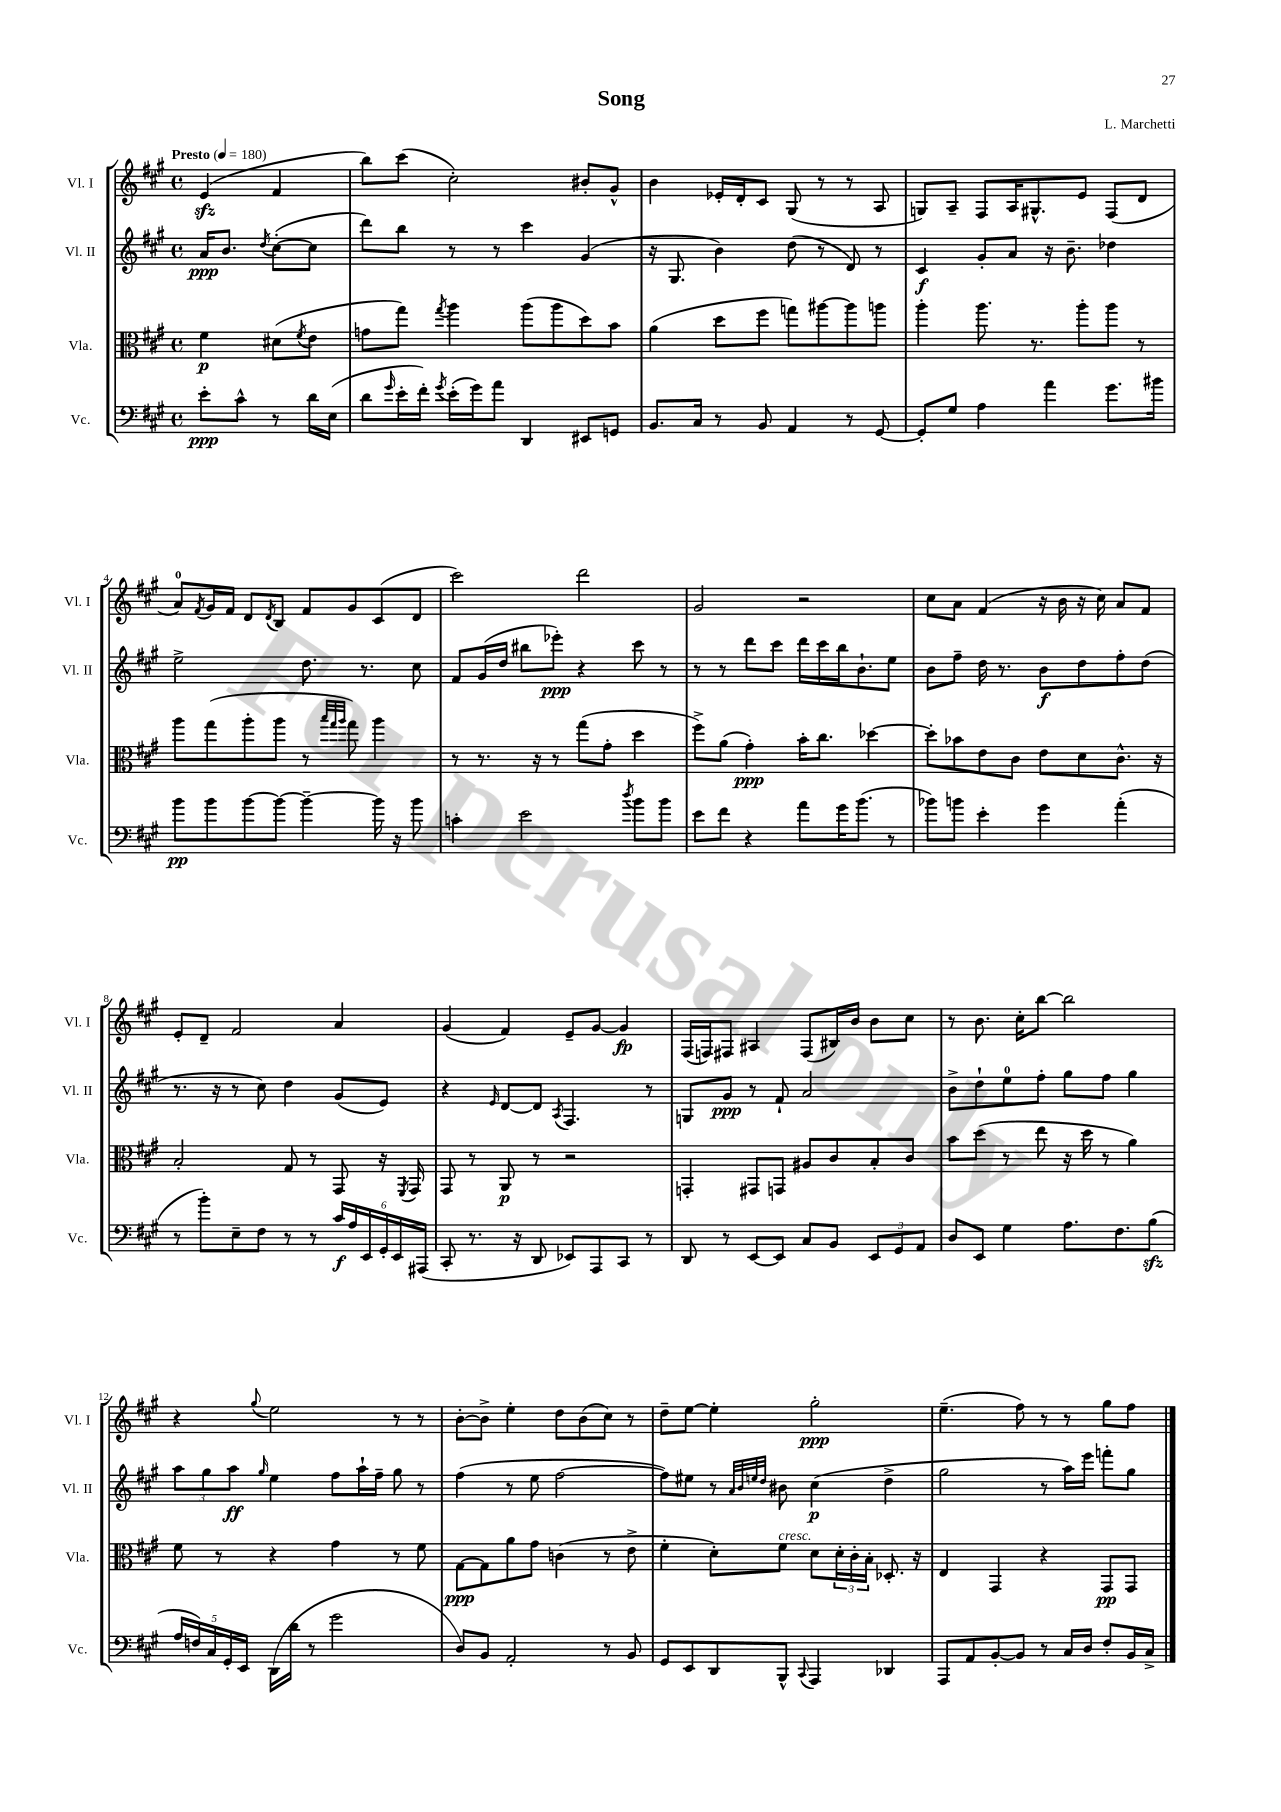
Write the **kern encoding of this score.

**kern	**dynam	**kern	**dynam	**kern	**dynam	**kern	**dynam
*part4	*part4	*part3	*part3	*part2	*part2	*part1	*part1
*staff4	*staff4	*staff3	*staff3	*staff2	*staff2	*staff1	*staff1
*I"Vc.	*	*I"Vla.	*	*I"Vl. II	*	*I"Vl. I	*
*I'Vc.	*	*I'Vla.	*	*I'Vl. II	*	*I'Vl. I	*
*clefF4	*	*clefC3	*	*clefG2	*	*clefG2	*
*k[f#c#g#]	*	*k[f#c#g#]	*	*k[f#c#g#]	*	*k[f#c#g#]	*
*M4/4	*	*M4/4	*	*M4/4	*	*M4/4	*
*met(c)	*	*met(c)	*	*met(c)	*	*met(c)	*
*MM180	*	*MM180	*	*MM180	*	*MM180	*
=	=	=	=	=	=	=	=
!	!	!	!	!	!	!LO:TX:a:B:t=Presto	!
8e'\L	ppp	4f#\	p	16a/KL	ppp	(4ezz/	.
.	.	.	.	8.b/J	.	.	.
8c#^^\J	.	.	.	.	.	.	.
.	.	.	.	8qdd/	.	.	.
8r	.	(8d#X\L	.	([8cc#'\L	.	4f#/	.
.	.	8qf#/	.	.	.	.	.
16d\LL	.	8e\J	.	8cc#\J]	.	.	.
(16E\JJ	.	.	.	.	.	.	.
=1	=1	=1	=1	=1	=1	=1	=1
8d\L	.	8gn\L	.	8ddd\L)	.	8bb\L)	.
16qqg#/	.	.	.	.	.	.	.
16e'\L	.	8gg#\J)	.	8bb\J	.	(8ccc#\J	.
16f#'\JJ)	.	.	.	.	.	.	.
8qg#/	.	8qgg#/	.	.	.	.	.
(16e'\LL	.	4aa\	.	8r	.	2cc#'\)	.
16g#\J)	.	.	.	.	.	.	.
8a\J	.	.	.	8r	.	.	.
4DD/	.	(8aa\L	.	4ccc#\	.	.	.
.	.	8aa\	.	.	.	.	.
8EE#X/L	.	8dd\)	.	(4g#/	.	8b#X'/L	.
8GGn/J	.	8b\J	.	.	.	8g#^^/J	.
=2	=2	=2	=2	=2	=2	=2	=2
8.BB/L	.	(4a\	.	16r	.	4b\	.
.	.	.	.	8.G#/	.	.	.
16C#/Jk	.	.	.	.	.	.	.
8r	.	8dd\L	.	4b\)	.	16e-X'/LL	.
.	.	.	.	.	.	16d'/J	.
8BB/	.	8ff#\J	.	.	.	8c#/J	.
4AA/	.	8ggn\L)	.	(8dd\	.	(8G#/	.
.	.	[8aa#X\	.	8r	.	8r	.
8r	.	8aa#\]	.	8d/)	.	8r	.
[8GG#/	.	8aan\J	.	8r	.	8A/	.
=3	=3	=3	=3	=3	=3	=3	=3
8GG#'/L]	.	4aa'\	.	4c#/	f	8Gn/L)	.
8G#/J	.	.	.	.	.	8A~/J	.
4A\	.	8.aa\	.	8g#'/L	.	8F#/L	.
.	.	.	.	8a/J	.	16A/K	.
.	.	8.r	.	.	.	8.G#X^^/	.
4a\	.	.	.	16r	.	.	.
.	.	.	.	8.b~\	.	.	.
.	.	8aa'\L	.	.	.	8e/J	.
8.g#\L	.	8aa\J	.	4dd-X\	.	(8F#/L	.
.	.	8r	.	.	.	8d/J	.
16b#X\Jk	.	.	.	.	.	.	.
!!LO:LB:g=z
=4	=4	=4	=4	=4	=4	=4	=4
8b\L	pp	8aa\L	.	2ee^\	.	8a/L)	.
.	.	.	.	.	.	8qf#/	.
8b\	.	(8gg#\	.	.	.	16g#/L	.
.	.	.	.	.	.	16f#/JJ	.
[8b\	.	8aa'\	.	.	.	8d/L	.
.	.	.	.	.	.	8qd/	.
8b\J_	.	8aa\J	.	.	.	8B/J	.
4b~\_	.	8r	.	8.dd\	.	8f#/L	.
.	.	32qqbb/LLL	.	.	.	.	.
.	.	32qqgg#/	.	.	.	.	.
.	.	32qqaa/JJJ	.	.	.	.	.
.	.	8gg#\)	.	.	.	8g#/	.
.	.	.	.	8.r	.	.	.
16b\]	.	4aa\	.	.	.	(8c#/	.
16r	.	.	.	.	.	.	.
8b\	.	.	.	8cc#\	.	8d/J	.
=5	=5	=5	=5	=5	=5	=5	=5
4cn'\	.	8r	.	8f#/L	.	2ccc#\)	.
.	.	8.r	.	(16g#/L	.	.	.
.	.	.	.	16dd/JJ	.	.	.
2e\	.	.	.	8bb#X\L	.	.	.
.	.	16r	.	.	.	.	.
.	.	8r	.	8eee-X'\J)	ppp	.	.
.	.	(8gg#\L	.	4r	.	2ddd\	.
.	.	8g#'\J	.	.	.	.	.
8qdd/	.	.	.	.	.	.	.
8b\L	.	4dd\	.	8ccc#\	.	.	.
8b\J	.	.	.	8r	.	.	.
=6	=6	=6	=6	=6	=6	=6	=6
8e\L	.	8ff#^\L)	.	8r	.	2g#/	.
8f#\J	.	(8a\J	.	8r	.	.	.
4r	.	4g#'\)	ppp	8ddd\L	.	.	.
.	.	.	.	8ccc#\J	.	.	.
8a\L	.	16b'\KL	.	16ddd\LL	.	2r	.
.	.	8.cc#\J	.	16ccc#\	.	.	.
16g#\K	.	.	.	16bb\J	.	.	.
(8.b\J	.	.	.	8.b`\	.	.	.
.	.	[4dd-X\	.	.	.	.	.
8r	.	.	.	8ee\J	.	.	.
=7	=7	=7	=7	=7	=7	=7	=7
8b-X\L)	.	8dd-'\L]	.	8b\L	.	8cc#\L	.
8bn\J	.	8b-X\	.	8ff#~\J	.	8a\J	.
4e'\	.	8e\	.	16dd\	.	(4f#/	.
.	.	.	.	8.r	.	.	.
.	.	8c#\J	.	.	.	.	.
4g#\	.	8e\L	.	8b\L	f	16r	.
.	.	.	.	.	.	16b\	.
.	.	8d\	.	8dd\	.	16r	.
.	.	.	.	.	.	16cc#\)	.
(4a'\	.	8.c#^^\J	.	8ff#'\	.	8a/L	.
.	.	.	.	(8dd\J	.	8f#/J	.
.	.	16r	.	.	.	.	.
!!LO:LB:g=z
=8	=8	=8	=8	=8	=8	=8	=8
8r	.	2B'/	.	8.r	.	8e'/L	.
8b'\L)	.	.	.	.	.	8d~/J	.
.	.	.	.	16r	.	.	.
8E~\	.	.	.	8r	.	2f#/	.
8F#\J	.	.	.	8cc#\)	.	.	.
8r	.	8G#/	.	4dd\	.	.	.
8r	.	8r	.	.	.	.	.
24c#/LL	f	8GG#/	.	(8g#/L	.	4a/	.
24A/	.	.	.	.	.	.	.
24EE/	.	.	.	.	.	.	.
24GG#'/	.	16r	.	8e/J)	.	.	.
24EE/	.	.	.	.	.	.	.
.	.	8qFF#/	.	.	.	.	.
.	.	16GG#/	.	.	.	.	.
(24AAA#X/JJ	.	.	.	.	.	.	.
=9	=9	=9	=9	=9	=9	=9	=9
8CC#'/	.	8GG#/	.	4r	.	(4g#/	.
8.r	.	8r	.	.	.	.	.
.	.	.	.	16qqe/	.	.	.
.	.	8AA/	p	[8d/L	.	4f#/)	.
16r	.	.	.	.	.	.	.
8DD/	.	8r	.	8d/J]	.	.	.
.	.	.	.	8qA/	.	.	.
8EE-X/L)	.	2r	.	4.F#/	.	8e~/L	.
8AAA/	.	.	.	.	.	[8g#/J	.
8CC#/J	.	.	.	.	.	4g#/]	fp
8r	.	.	.	8r	.	.	.
=10	=10	=10	=10	=10	=10	=10	=10
8DD/	.	4GGn'/	.	8Gn/L	.	(16F#/LL	.
.	.	.	.	.	.	16Fn/J)	.
8r	.	.	.	8g#/J	ppp	8F#X/J	.
[8EE/L	.	8GG#X/L	.	8r	.	4A#X/	.
8EE/J]	.	8GGn/J	.	8f#`/	.	.	.
8C#/L	.	8A#X/L	.	2a/	.	(8F#/L	.
8BB/J	.	8c#/	.	.	.	16B#X/L)	.
.	.	.	.	.	.	16b/JJ	.
12EE/L	.	8B'/	.	.	.	8b\L	.
12GG#/	.	.	.	.	.	.	.
.	.	8c#/J	.	.	.	8cc#\J	.
12AA/J	.	.	.	.	.	.	.
=11	=11	=11	=11	=11	=11	=11	=11
8D/L	.	8b\L	.	8b^\L	.	8r	.
8EE/J	.	(8dd\J	.	8dd`\	.	8.b\	.
4G#\	.	8r	.	8ee\	.	.	.
.	.	.	.	.	.	16cc#'\KL	.
.	.	8ee\	.	8ff#'\J	.	[8bb\J	.
8.A\L	.	16r	.	8gg#\L	.	2bb\]	.
.	.	16dd\	.	.	.	.	.
.	.	8r	.	8ff#\J	.	.	.
8.F#\	.	.	.	.	.	.	.
.	.	4a\)	.	4gg#\	.	.	.
(8Bzz\J	.	.	.	.	.	.	.
!!LO:LB:g=z
=12	=12	=12	=12	=12	=12	=12	=12
20A/LL	.	8f#\	.	12aa\L	.	4r	.
20Fn/)	.	.	.	.	.	.	.
.	.	.	.	12gg#\	.	.	.
20C#/	.	.	.	.	.	.	.
.	.	8r	.	.	.	.	.
20GG#'/	.	.	.	.	.	.	.
.	.	.	.	12aa\J	ff	.	.
20EE/JJ	.	.	.	.	.	.	.
.	.	.	.	16qqgg#/	.	8qqgg#/	.
(16DD\LL	.	4r	.	4ee\	.	2ee\	.
16d\JJ	.	.	.	.	.	.	.
8r	.	.	.	.	.	.	.
2g#\	.	4g#\	.	8ff#\L	.	.	.
.	.	.	.	16aa`\L	.	.	.
.	.	.	.	16ff#~\JJ	.	.	.
.	.	8r	.	8gg#\	.	8r	.
.	.	8f#\	.	8r	.	8r	.
=13	=13	=13	=13	=13	=13	=13	=13
8D/L)	.	[8G#\L	ppp	(4ff#\	.	[8b'\L	.
8BB/J	.	8G#\]	.	.	.	8b^\J]	.
2AA'/	.	8a\	.	8r	.	4ee'\	.
.	.	8g#\J	.	8ee\	.	.	.
.	.	(4cn\	.	[2ff#\	.	8dd\L	.
.	.	.	.	.	.	(8b\	.
8r	.	8r	.	.	.	8cc#\J)	.
8BB/	.	8e^\	.	.	.	8r	.
=14	=14	=14	=14	=14	=14	=14	=14
8GG#/L	.	4f#'\	.	8ff#\L])	.	8dd~\L	.
8EE/	.	.	.	8ee#X\J	.	[8ee\J	.
8DD/	.	8d'\L)	.	8r	.	4ee'\]	.
.	.	.	.	32qqa/LLL	.	.	.
.	.	.	.	32qqb/	.	.	.
.	.	.	.	32qqeen/	.	.	.
.	.	.	.	32qqdd/JJJ	.	.	.
!	!	!LO:TX:a:i:t=cresc.	!	!	!	!	!
8BBB^^/J	.	8f#\J	.	8b#X\	.	.	.
8qqCC#/	.	.	.	.	.	.	.
4AAA/	.	8d\L	.	(4cc#\	p	2gg#'\	ppp
.	.	24d'\L	.	.	.	.	.
.	.	24c#'\	.	.	.	.	.
.	.	24B'\JJ	.	.	.	.	.
4DD-X/	.	8.D-X'/	.	4dd^\	.	.	.
.	.	16r	.	.	.	.	.
=15	=15	=15	=15	=15	=15	=15	=15
8AAA/L	.	4E/	.	2gg#\	.	(4.ee~\	.
8AA/	.	.	.	.	.	.	.
[8BB'/	.	4GG#/	.	.	.	.	.
8BB/J]	.	.	.	.	.	8ff#\)	.
8r	.	4r	.	8r	.	8r	.
16C#/LL	.	.	.	16aa\LL)	.	8r	.
16D/JJ	.	.	.	16eee\JJ	.	.	.
8F#'/L	.	8GG#/L	pp	8fffn'\L	.	8gg#\L	.
16BB/L	.	8GG#/J	.	8gg#\J	.	8ff#\J	.
16C#^/JJ	.	.	.	.	.	.	.
==	==	==	==	==	==	==	==
*-	*-	*-	*-	*-	*-	*-	*-
